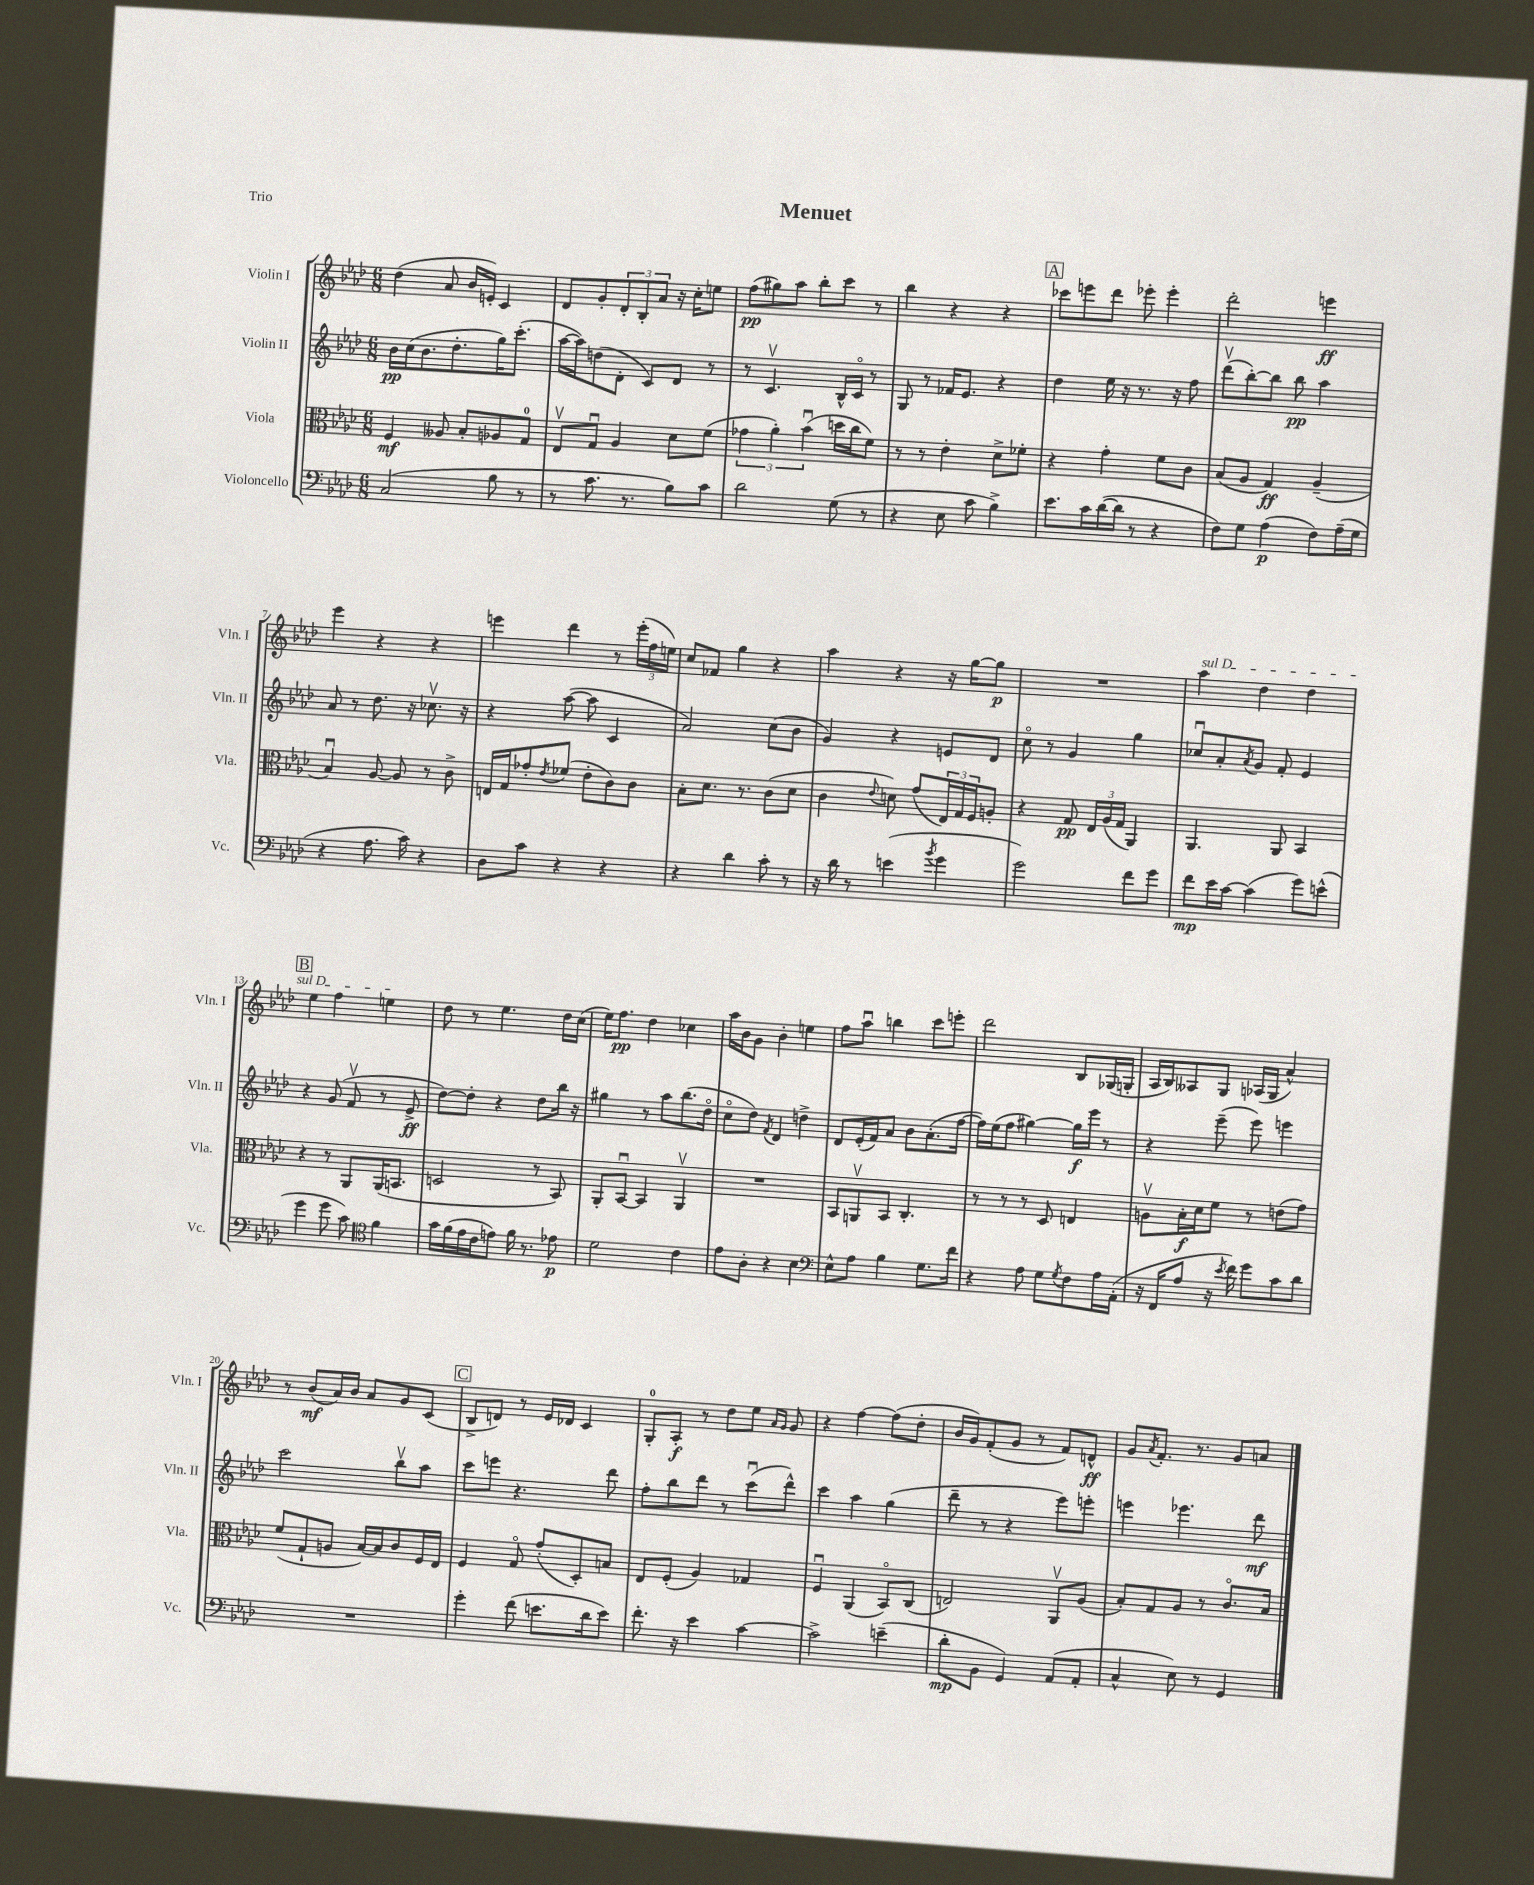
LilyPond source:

\header { title = "Menuet" piece = "Trio" }
<<
\new StaffGroup <<
\new Staff = "s0" \with { instrumentName = "Violin I" shortInstrumentName = "Vln. I" } {
    \clef treble \key aes \major \numericTimeSignature \time 6/8
    des''4( aes'8 bes'16 e'16-.) c'4 |
    des'8 g'8-. \tuplet 3/2 { des'8-. bes8-. aes'8 } r16 c''16-. e''8 |
    f''8\pp( gis''8) aes''8 bes''8-. c'''8 r8 |
    bes''4 r4 r4 |
    \mark \markup { \box "A" } ces'''8 e'''8 des'''8 ees'''8-. ees'''4-. |
    des'''2-. e'''4\ff |
    ees'''4 r4 r4 |
    e'''4 des'''4 r8 \tuplet 3/2 { e'''16-.( f''16 e''16) } |
    c''8 fes'8 g''4 r4 |
    aes''4 r4 r16 g''16~ g''8\p |
    R2. |
    \once \override TextSpanner.bound-details.left.text = \markup { \italic "sul D" } aes''4\startTextSpan des''4 des''4 |
    \mark \markup { \box "B" } ees''4 f''4 e''4\stopTextSpan |
    des''8 r8 ees''4. des''16 c''16( |
    ees''16) f''8.\pp des''4 ces''4 |
    aes''16 bes'16 g'8 bes'4-. e''4 |
    f''8 aes''8\downbow b''4 c'''8 e'''8-. |
    des'''2 bes8 ges16( g16-. |
    aes16 bes16) aeses8 g8 aes16( g16 aes'4-^) |
    r8 bes'8\mf( aes'16) bes'16 aes'8 g'8 c'8( |
    \mark \markup { \box "C" } bes8-> d'8) r8 ees'16 des'16 c'4 |
    g8-0-. aes8-.\f r8 des''8 ees''8 \grace { aes'16 g'16 } g'8 |
    r4 f''4~ f''8( des''8-. |
    bes'16 g'16) f'8-.( g'8 r8 f'8) d'8-^\ff |
    g'8 \acciaccatura { aes'8 } f'8.-. r8. g'8 a'8 \bar "|." |
}
\new Staff = "s1" \with { instrumentName = "Violin II" shortInstrumentName = "Vln. II" } {
    \clef treble \key aes \major \numericTimeSignature \time 6/8
    bes'16\pp c''16( bes'8. des''8.-. g''16) c'''8.-.( |
    aes''16~ aes''16) d''8( des'8-. c'8) des'8 r8 |
    r8 c'4.\upbow bes16-^ c'16\flageolet r8 |
    g8 r8 fes'16 ees'8. r4 |
    \mark \markup { \box "A" } des''4 ees''16 r16 r8. r16 f''8 |
    des'''8\upbow( bes''8~-.) bes''8 bes''8\pp aes''4 |
    aes'8 r8 des''8. r16 ces''8.\upbow r16 |
    r4 aes''8~( aes''8 c'4 |
    aes'2) c''8( bes'8 |
    g'4) r4 e'8 des'8 |
    c''8\flageolet r8 g'4 g''4 |
    ces''8\downbow aes'8-. \acciaccatura { aes'8 } g'8 f'8-. ees'4 |
    \mark \markup { \box "B" } r4 g'8( f'8\upbow r8 ees'8->\ff |
    des''8~) des''8-. r4 des''8 bes''16 r16 |
    gis''4 r8 aes''8 bes''8.( des''16\flageolet |
    c''8\flageolet des''8) \acciaccatura { f'8 } des'4 d''4-> |
    des'8 ees'16-.( f'16) aes'8 bes'8 aes'8.-.( f''16~ |
    f''16) ees''16( f''8 gis''4~) gis''16\f ees'''16 r8 |
    r4 ees'''8--( ees'''8) e'''4 |
    c'''2 bes''8\upbow aes''8 |
    \mark \markup { \box "C" } c'''8 e'''8 r4. des'''8 |
    f''8-. bes''8 des'''8 r8 c'''8\downbow( des'''8-^) |
    c'''4 aes''4 g''4( |
    des'''8-- r8 r4 ees'''8) e'''8-. |
    e'''4 ees'''4. des'''8\mf \bar "|." |
}
\new Staff = "s2" \with { instrumentName = "Viola" shortInstrumentName = "Vla." } {
    \clef alto \key aes \major \numericTimeSignature \time 6/8
    f4\mf aeses8 bes8-. aes8 g8-0 |
    ees8\upbow g8\downbow aes4 des'8 f'8( |
    \tuplet 3/2 { ges'4 aes'4-.) bes'4\downbow( } d''16 c''16 f'8) |
    r8 r8 ees'4-. des'8-> fes'8-. |
    \mark \markup { \box "A" } r4 g'4-. f'8 c'8 |
    bes8( aes8 g4\ff) aes4--( |
    bes4\downbow) aes8~ aes8 r8 c'8-> |
    e16 g16 ges'8-. \acciaccatura { ees'8 } fes'8( ees'8-. c'8) c'8 |
    bes8-. des'8. r8. c'8( des'8 |
    c'4 \appoggiatura { ees'8 } d'8) g'8( \tuplet 3/2 { ees16) g16 f16 } a8-. |
    r4 g8\pp \tuplet 3/2 { ees16 aes16( g16 } aes,4) |
    aes,4. aes,8 bes,4 |
    \mark \markup { \box "B" } r4 r8 aes,8 aes,16( b,8. |
    d2 r8 bes,8) |
    aes,8-. bes,8~\downbow bes,4 aes,4\upbow |
    R2. |
    bes,8 a,8\upbow bes,8 c4.-. |
    r8 r8 r8 des8 e4 |
    a8\upbow bes16-.\f des'16 f'8 r8 e'8( g'8) |
    f'8( g8-! a8 bes16~) bes16 c'8 f16 ees16 |
    \mark \markup { \box "C" } f4 g8\flageolet g'8-.( des8-.) b8 |
    ees8 f8-.( aes4) ges4 |
    f4\downbow aes,4( bes,8\flageolet) c8( |
    e2) aes,8\upbow aes8( |
    bes8-.) g8 aes8 r8 c'8.\flageolet bes16 \bar "|." |
}
\new Staff = "s3" \with { instrumentName = "Violoncello" shortInstrumentName = "Vc." } {
    \clef bass \key aes \major \numericTimeSignature \time 6/8
    c2( bes8 r8 |
    r8 c'8. r8. bes8) c'8 |
    des'2 g8( r8 |
    r4 ees8 c'8 bes4->) |
    \mark \markup { \box "A" } ees'8. c'16 des'16~( des'16 r8 r4 |
    f8) g8 aes4\p( f8) aes16--( g16 |
    r4 aes8. c'16) r4 |
    des8 c'8 r4 r4 |
    r4 des'4 c'8-. r8 |
    r16 des'16 r8 e'4( \acciaccatura { bes'8 } g'4 |
    g'2) f'8 g'8 |
    f'8\mp ees'16 c'16~ c'4( g'8) e'8-^( |
    \mark \markup { \box "B" } g'4 g'8 c'8) \clef tenor f'4 |
    g'16 f'16( ees'16 c'16 e'8) f'16 r8. ees'8\p |
    des'2 c'4 |
    ees'8 aes8-. r4 bes4 |
    \clef bass ees8-^ aes8 bes4 g8. f'16 |
    r4 aes8 g8 \acciaccatura { g8 } f8 aes16 aes,16-.( |
    r16 f,16 aes8 r16 \acciaccatura { ees'8 } f'16) g'8 c'8 des'8 |
    R2. |
    \mark \markup { \box "C" } g'4-. f'8( e'8. des'16 e'8) |
    f'8.-. r16 ees'4 c'4~ |
    c'2-> e'4--( |
    des'8-.\mp bes,8 g,4) aes,8( aes,8-. |
    c4-^ ees8) r8 g,4 \bar "|." |
}
>>
>>
